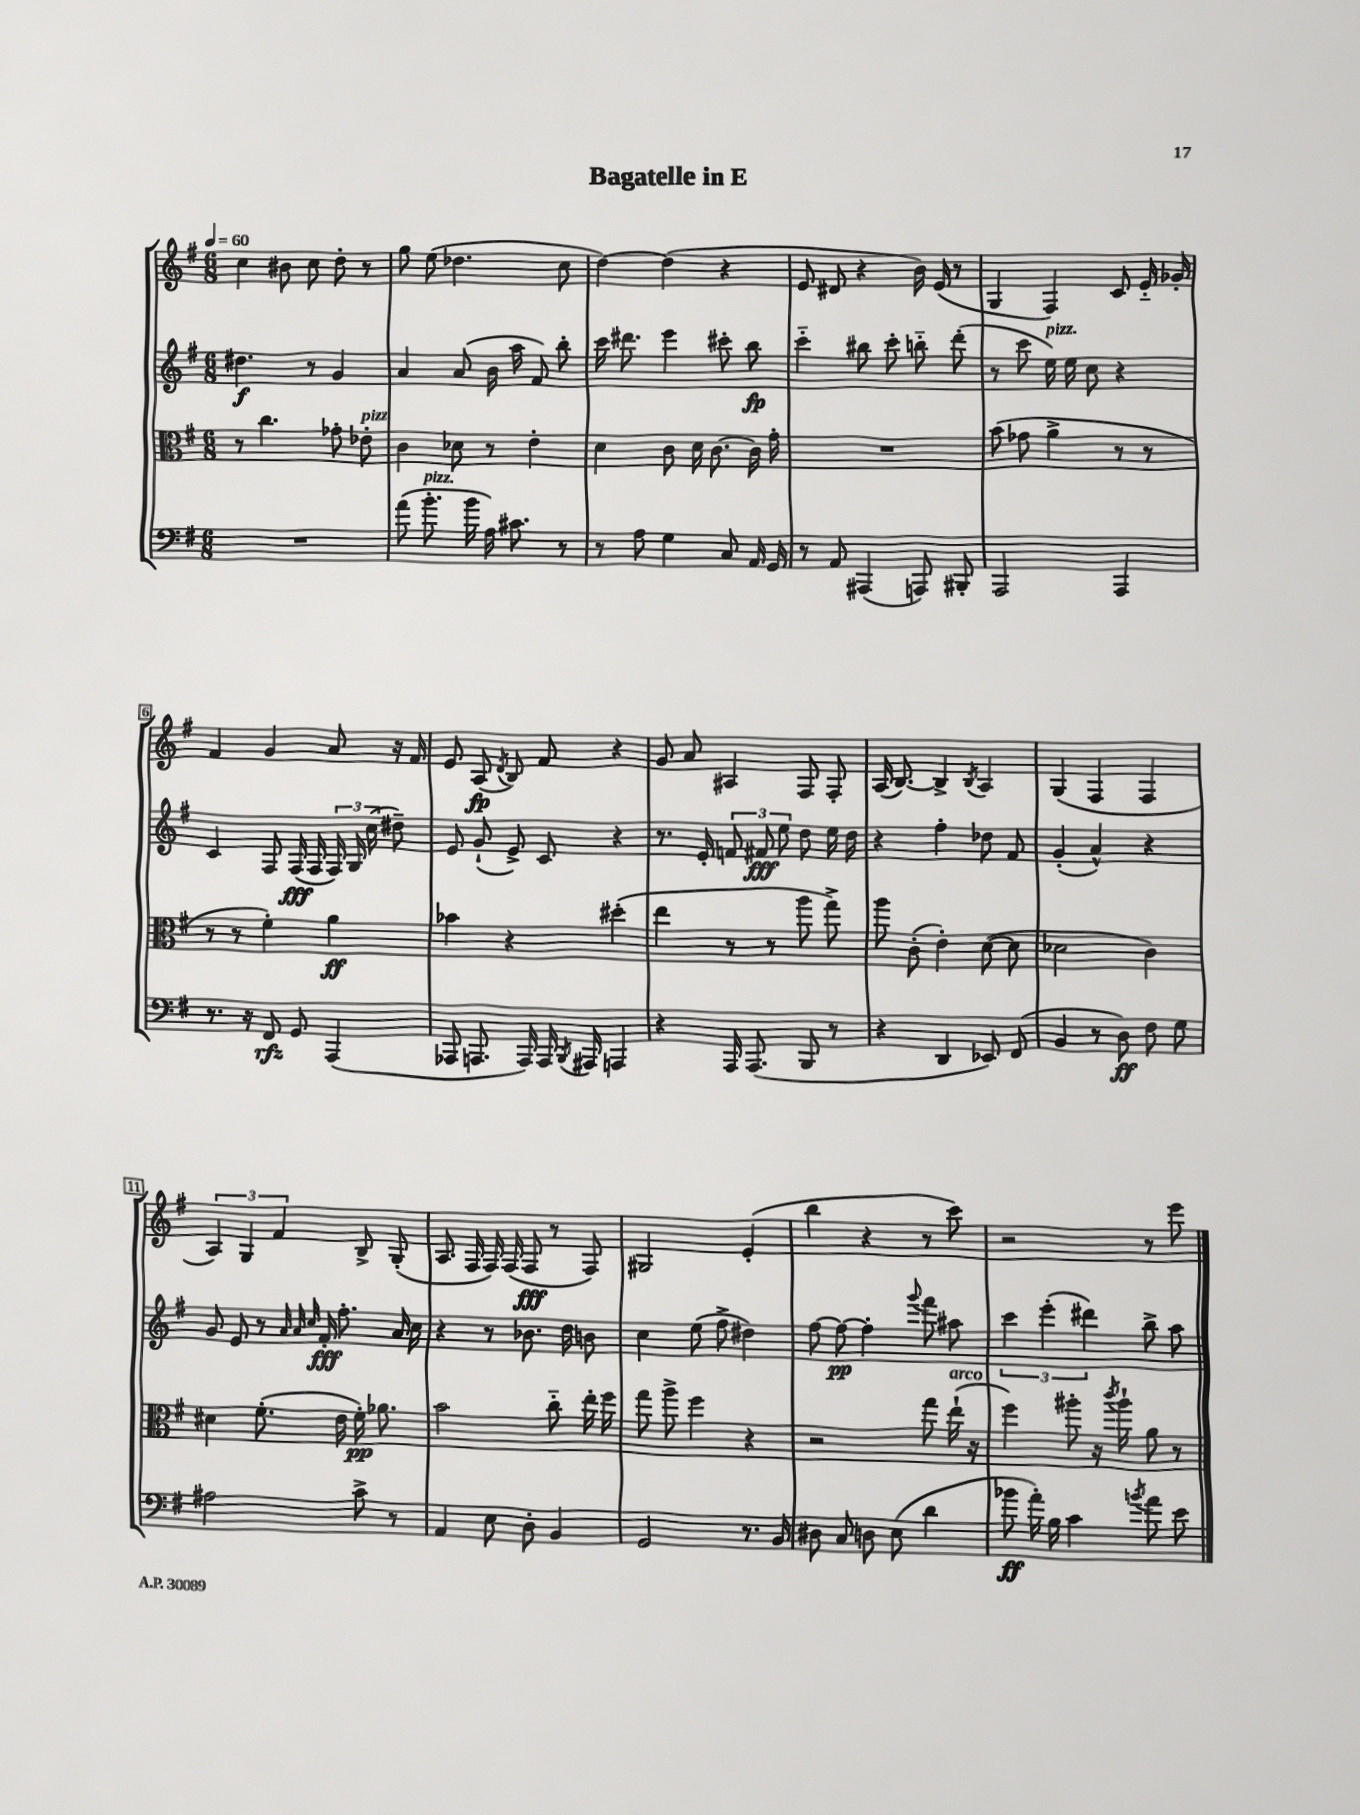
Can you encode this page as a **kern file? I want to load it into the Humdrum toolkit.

**kern	**kern	**kern	**kern
*staff4	*staff3	*staff2	*staff1
*clefF4	*clefC3	*clefG2	*clefG2
*k[f#]	*k[f#]	*k[f#]	*k[f#]
*M6/8	*M6/8	*M6/8	*M6/8
*MM60	*MM60	*MM60	*MM60
2.r	8r	4.dd#\	4cc\
.	4.cc\	.	.
.	.	.	8b#\
.	.	8r	8cc\
.	8g-'\	4g/	8dd'\
.	8e-'\	.	8r
=	=	=	=
(8a\	4c\	4a/	8gg\
8.b'\	.	.	(8ee\
.	8d-\	(8a/	4.dd-\
16b\	.	.	.
16A\)	8r	16b\	.
8.c#\	.	16aa\	.
.	4e'\	8f#/)	.
8r	.	8bb'\	8cc\
=	=	=	=
8r	4d\	16ccc\	[4dd\)
.	.	8.ddd#\	.
8A\	.	.	.
4G\	8c\	4eee\	(4dd\]
.	16d\	.	.
.	[8.c\	.	.
8C/	.	8ccc#'\	4r
16AA/	16c\]	8bb\	.
16GG/	16g'\	.	.
=	=	=	=
8r	2.r	4ccc'~\	8e/
8AA/	.	.	8d#/
(4AAA#/	.	8bb#\	4r
.	.	8ccc'\	.
8AAA/)	.	8bb'~\	16b\)
.	.	.	(16e/
8BBB#'/	.	(8ddd'\	8r
=	=	=	=
2AAA/	(8b\	8r	4G/
.	8g-\	8ccc\	.
.	4a^\	16ee\)	4F#/)
.	.	16ee\	.
.	.	8cc\	.
4AAA/	8r	4r	8c/
.	8r	.	16e'~/
.	.	.	16g-'/
=	=	=	=
8.r	8r	4c/	4f#/
.	8r	.	.
16r	.	.	.
8FF#/	4f#'\)	8F#/	4g/
8GG/	.	(16F#/	.
.	.	16F#/	.
(4AAA/	4a\	24F#/)	8a/
.	.	24G/	.
.	.	(24cc\	.
.	.	8dd#~\)	16r
.	.	.	16f#/
=	=	=	=
8AAA-/	4b-\	8e/	8e/
8.AAA/	.	(8g`/	(8A/
.	.	.	8qd/
.	4r	8e^/)	8B/)
16AAA/)	.	.	.
16AAA/	.	8c/	8f#/
8qBBB/	.	.	.
16AAA#/	.	.	.
4AAA/	(4dd#'\	4r	4r
=	=	=	=
4r	4ee\	8.r	8g/
.	.	.	8a/
.	.	16e'/	.
16AAA/	8r	12f/	4A#/
(8.AAA/	.	.	.
.	.	12f#/	.
.	8r	.	.
.	.	12ee\	.
8BBB/	8aa\	8dd\	8F#/
8r	8gg^\)	16ee\	8F#'/
.	.	16dd\	.
=	=	=	=
4r	8aa\	4r	(16A/
.	.	.	[8.B/)
.	(8c'\	.	.
4DD/	4e'\)	4ff#'\	4B^/]
.	.	.	8qB/
8EE-/)	([8d\	8dd-\	4A/
(8FF#/	8d\]	8f#/	.
=	=	=	=
4BB/	2d-\	(4g'/	(4G/
8r	.	4a^^/)	4F#/
8D\)	.	.	.
8F#\	4c\)	4r	4F#/
8G\	.	.	.
=	=	=	=
2A#\	4d#\	8g/	6A/)
.	.	8e/	.
.	.	.	6G/
.	(8.f#'\	8r	.
.	.	.	6f#/
.	.	32qqa/	.
.	.	32qqa/	.
.	.	32qqcc/	.
.	.	16f#'/	.
.	16e\	8.ff#'\	.
8c^\	16f#'\)	.	8B^/
.	8.a-\	.	.
8r	.	16a/	(8G'/
.	.	16cc\	.
=	=	=	=
4AA/	2b\	4r	8.A/
.	.	.	16F#/
8E\	.	8r	16F#/)
.	.	.	(16F#/
8D'\	.	8.b-\	8F#/
4BB/	8cc'~\	.	8r
.	.	16dd\	.
.	16ee'\	8b\	8F#/)
.	16ff#\	.	.
=	=	=	=
2GG/	8gg\	4cc\	2G#/
.	8aa^\	.	.
.	4ff#\	(8ee\	.
.	.	8ff#^\	.
8.r	4r	4dd#\)	(4e'/
16BB/	.	.	.
=	=	=	=
8D#\	2r	[8ff#\	4bb\
8C/	.	8ff#\_	.
8D\	.	4ff#'\]	4r
(8E\	.	.	.
.	.	8qqggg/	.
4d\	8gg\	8fff#\	8r
.	(16ee`\	8aa#\	8ccc\)
.	16r	.	.
=	=	=	=
8b-\	4ff#\)	6ccc\	2r
16a'\)	.	.	.
.	.	(6eee'\	.
16B\	.	.	.
4c\	8aa#'\	.	.
.	.	6ddd#\)	.
.	16r	.	.
.	8qccc/	.	.
.	16aa#`\	.	.
8qb/	.	.	.
8a\	8a\	8bb^\	8r
8e\	8r	8aa\	8eee\
==	==	==	==
*-	*-	*-	*-
